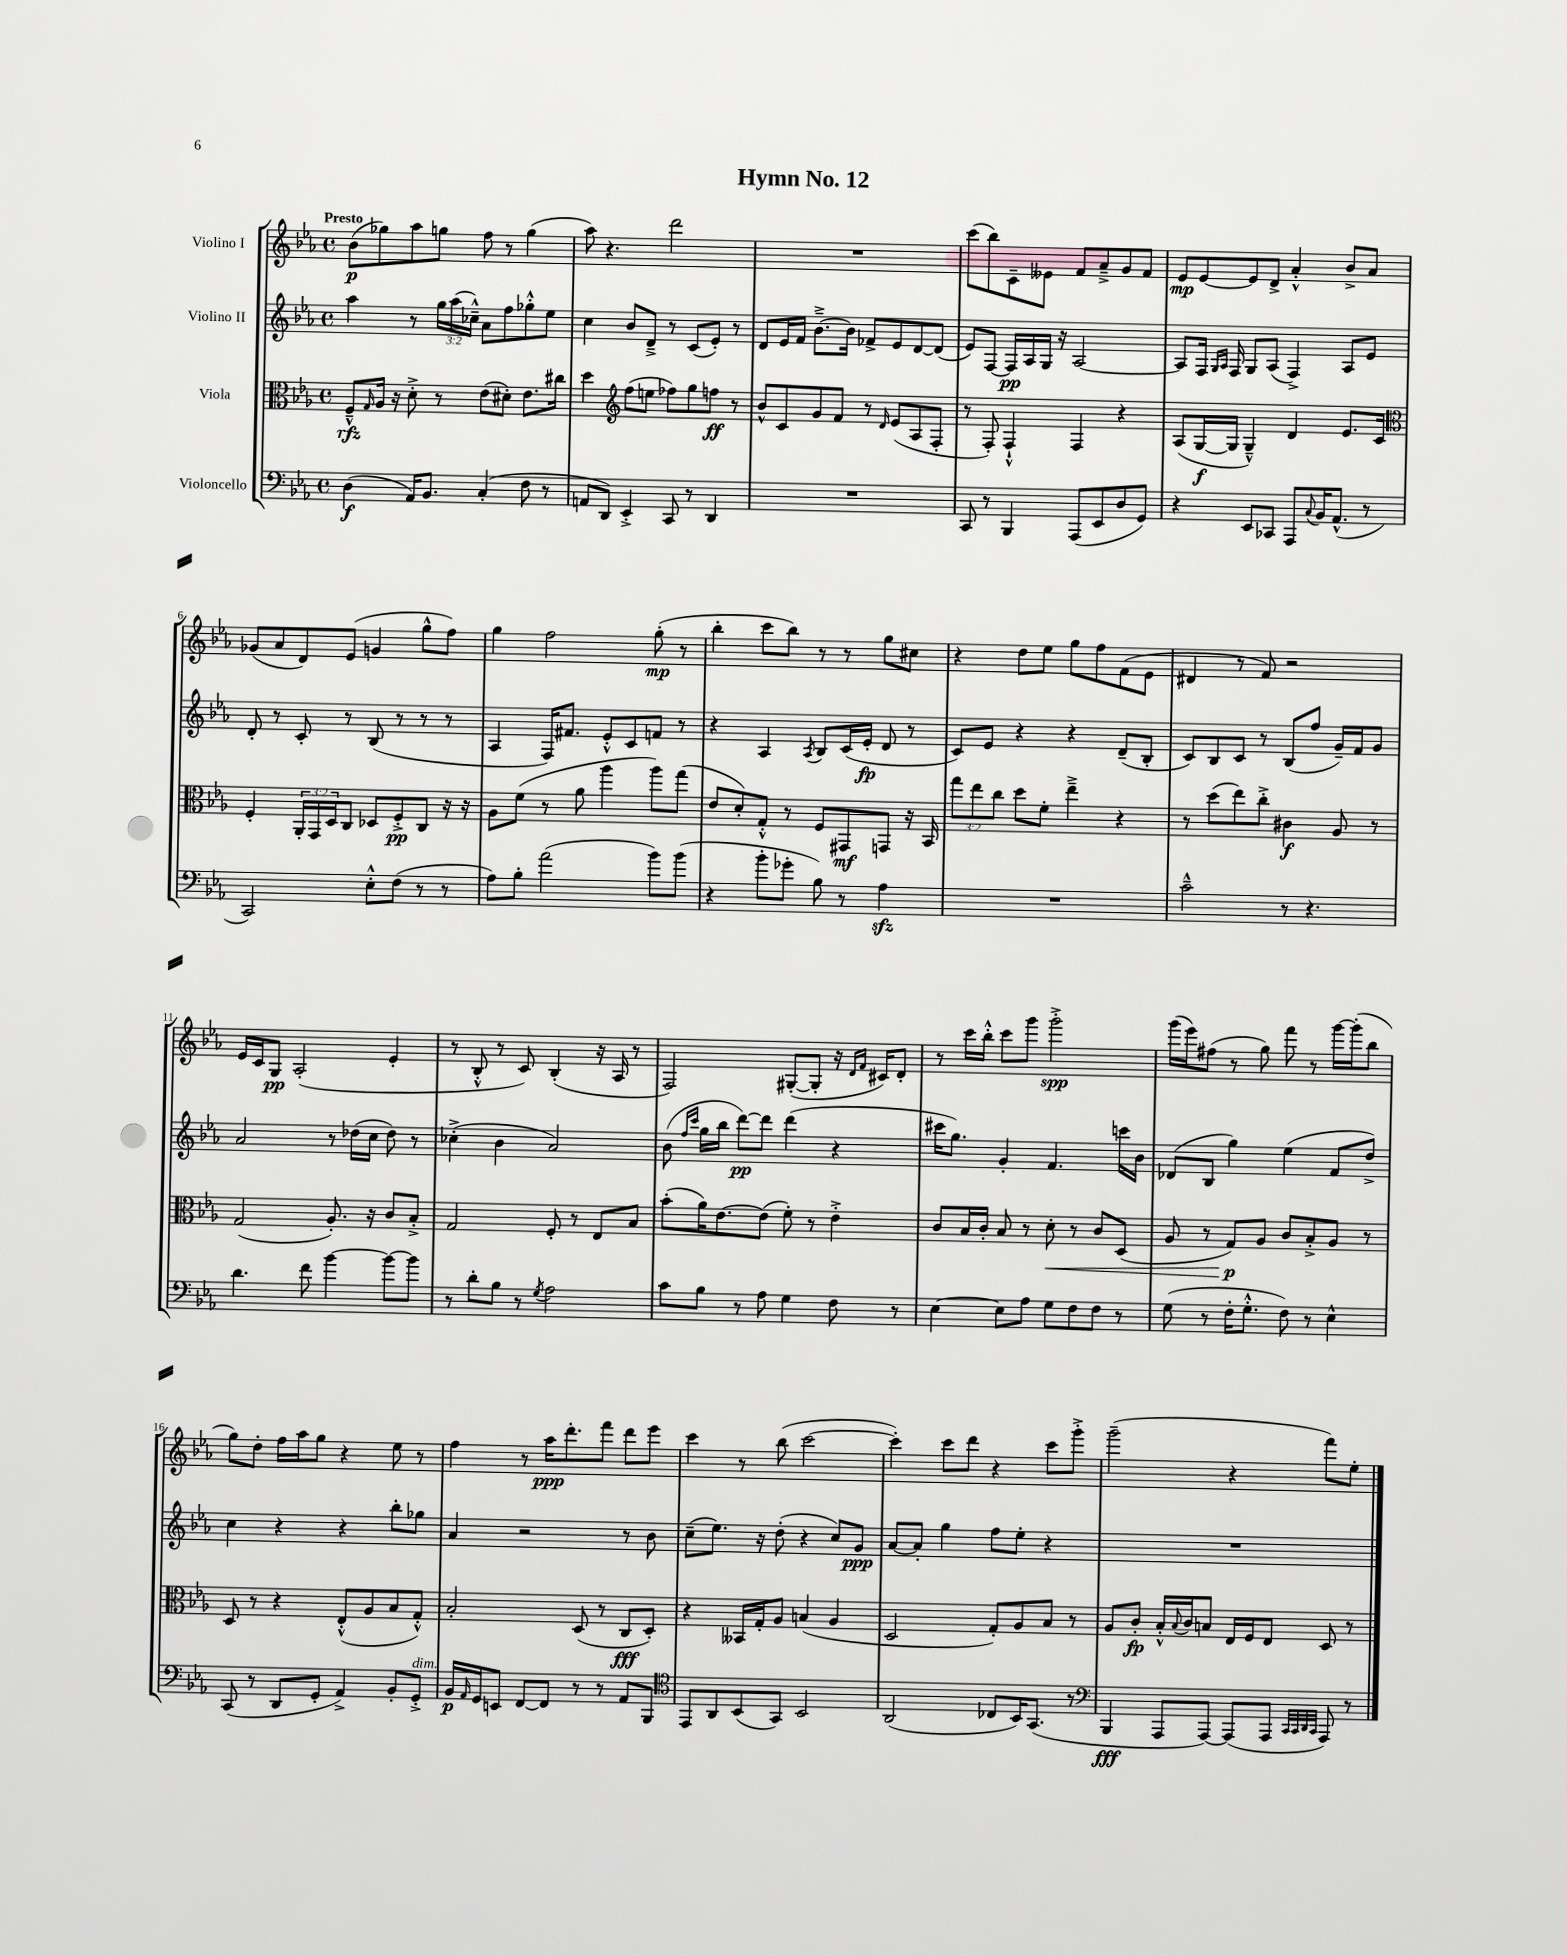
\header { title = "Hymn No. 12" }
<<
\new StaffGroup <<
\new Staff = "s0" \with { instrumentName = "Violino I" } {
    \clef treble \key ees \major \defaultTimeSignature \time 4/4 \tempo "Presto"
    bes'8\p( ges''8) aes''8 g''8 f''8 r8 g''4( |
    aes''8) r4. d'''2 |
    R1 |
    c'''8( bes''8) c'8-- eeses'8 f'8 aes'8---> g'8 f'8 |
    ees'8\mp ees'8~ ees'8 d'8-> aes'4-.-^ bes'8-> aes'8 |
    ges'8( aes'8 d'8) ees'8( g'4 g''8-^ f''8) |
    g''4 f''2 g''8-.\mp( r8 |
    bes''4-. c'''8 bes''8) r8 r8 g''8 cis''8 |
    r4 d''8 ees''8 g''8 f''8 f'8( ees'8 |
    dis'4 r8 f'8) r2 |
    ees'16 c'16 g8\pp aes2-.( ees'4-. |
    r8 bes8-.-^ r8 c'8) bes4-.( r16 aes16 r8 |
    f2) gis8~-.( gis8-. r16 \grace { d'16 f'16 } cis'16) d'8-. |
    r8 c'''16 bes''16-.-^ c'''8 g'''8 g'''2-.->\spp |
    g'''16( ees'''16) fis''8( r8 g''8) f'''8 r8 g'''16~ g'''16-.( bes''8 |
    g''8) d''8-. f''16 aes''16 g''8 r4 ees''8 r8 |
    f''4 r8 aes''16\ppp d'''8.-. f'''8 d'''8 ees'''8 |
    c'''4 r8 bes''8( c'''2~ |
    c'''4-.) c'''8 d'''8 r4 c'''8 g'''8-.-> |
    g'''2--( r4 f'''8) ees''8-. \bar "|." |
}
\new Staff = "s1" \with { instrumentName = "Violino II" } {
    \clef treble \key ees \major \defaultTimeSignature \time 4/4 \override Staff.TupletNumber.text = #tuplet-number::calc-fraction-text
    aes''4 r8 \tuplet 3/2 { g''16 aes''16( ces''16---^) } aes'8 f''8 ges''8-.-^ ees''8 |
    c''4 bes'8 d'8---> r8 c'8( ees'8-.) r8 |
    d'8 ees'16 f'16 bes'8.~---> bes'16 fes'8-> ees'8 d'8~ d'8( |
    ees'8) f8~ f16\pp aes16 g16 r16 aes2~ |
    aes8 f16 \grace { g16 aes16 } f16 g8 aes8( f4->) aes8 ees'8 |
    d'8-. r8 c'8-. r8 bes8( r8 r8 r8 |
    aes4 f16) fis'8. ees'8-.-^ c'8 f'8 r8 |
    r4 aes4 \acciaccatura { aes8 } bes8 c'16( ees'16-.\fp d'8 r8 |
    c'8) ees'8 r4 r4 d'8--( bes8-. |
    c'8) bes8 c'8 r8 bes8( f''8 g'16--) f'16 g'8 |
    aes'2 r8 des''16( c''16 des''8) r8 |
    ces''4-.->( bes'4 aes'2) |
    bes'8( \grace { f''16 c'''16 } g''16 bes''16 d'''8~\pp) d'''8 d'''4( r4 |
    cis'''16 g''8.) g'4-. f'4. c'''16 bes'16 |
    des'8( bes8 g''4) ees''4( f'8 d''8->) |
    c''4 r4 r4 bes''8-. ges''8 |
    aes'4 r2 r8 bes'8 |
    c''8--( ees''8.) r16 d''8-.( r4 c''8) g'8\ppp |
    aes'8~ aes'8-. g''4 f''8 ees''8-. r4 |
    R1 \bar "|." |
}
\new Staff = "s2" \with { instrumentName = "Viola" } {
    \clef alto \key ees \major \defaultTimeSignature \time 4/4 \override Staff.TupletNumber.text = #tuplet-number::calc-fraction-text
    f8---^\rfz \grace { g16 } aes16 r16 d'8-.-> r8 ees'8( dis'8-.) ees'8. cis''16 |
    d''4 \clef treble f''8( e''8 fes''8) g''8 f''8\ff r8 |
    bes'8-^ c'8 g'8 f'8 r8 \grace { d'16 } ees'8( aes8 f8-. |
    r8 f8-.) f4-!-^ f4 r4 |
    aes8( g16~\f g16 g4---^) d'4 ees'8. c'16 |
    \clef alto f4-. \tuplet 3/2 { aes,16-. g,16 d16 } c8 des8 f8-.->\pp c8 r16 r16 |
    aes8 f'8( r8 aes'8 aes''4 aes''8) g''8( |
    ees'8 d'8-.) g8-.-^ r8 f8 gis,8\mf g,8 r16 bes,16 |
    \tuplet 3/2 { g''8 ees''8 c''8 } d''8 f'8-. ees''4---> r4 |
    r8 d''8( ees''8) c''8-.-> cis'4\f aes8 r8 |
    g2( aes8.-.) r16 c'8 bes8-.-> |
    g2 f8-. r8 ees8 bes8 |
    bes'8-.( aes'16) ees'8.~ ees'8( f'8-.) r8 ees'4-.-> |
    c'8 bes16 c'16-. bes8 r8 d'8-.\< r8 c'8 d8( |
    aes8 r8 g8\p\!) aes8 c'8 bes8-.-> aes8 r8 |
    d8 r8 r4 ees8-.-^( aes8 bes8 g8-.-^) |
    bes2-. d8( r8 c8\fff d8-.) |
    r4 beses,16 g16-. aes8 b4( aes4 |
    d2 g8-.) aes8 bes8 r8 |
    aes8 c'8-.\fp bes16-.-^ \appoggiatura { bes8 } c'16 b8 ees16 f16 ees8 d8 r8 \bar "|." |
}
\new Staff = "s3" \with { instrumentName = "Violoncello" } {
    \clef bass \key ees \major \defaultTimeSignature \time 4/4
    d4\f( aes,16) bes,8. c4-.( f8 r8 |
    a,8 d,8) ees,4-.-> c,8 r8 d,4 |
    R1 |
    c,8 r8 bes,,4 aes,,8( ees,8 d8 g,8) |
    r4 ees,8 ces,8 aes,,8 \appoggiatura { c8 } bes,16 aes,8.-^( r8 |
    c,2) ees8-.-^ f8( r8 r8 |
    aes8) bes8-. aes'2( bes'8) bes'8( |
    r4 bes'8-. ges'8-. bes8) r8 aes4\sfz |
    R1 |
    c'2---^ r8 r4. |
    d'4. f'8 bes'4~ bes'8~ bes'8 |
    r8 d'8-. bes8 r8 \acciaccatura { g8 } aes2 |
    c'8 bes8 r8 aes8 g4 f8 r8 |
    ees4~ ees8 aes8 g8 f8 f8 r8 |
    g8( r8 f16-. g8.-.-^ f8) r8 ees4-^ |
    c,8( r8 d,8 g,8-. aes,4->) bes,8-. g,8-.->^\markup { \italic "dim." } |
    bes,16\p \grace { aes,16 } g,16 e,8 f,8~ f,8 r8 r8 aes,8 bes,,8 |
    \clef tenor ees,8 aes,8 bes,8( g,8) bes,2 |
    aes,2( ces8 bes,16) g,8.( r8 |
    \clef bass bes,,4\fff aes,,8 aes,,8~) aes,,8( aes,,8 \grace { c,32 c,32 d,32 c,32 } aes,,8) r8 \bar "|." |
}
>>
>>
